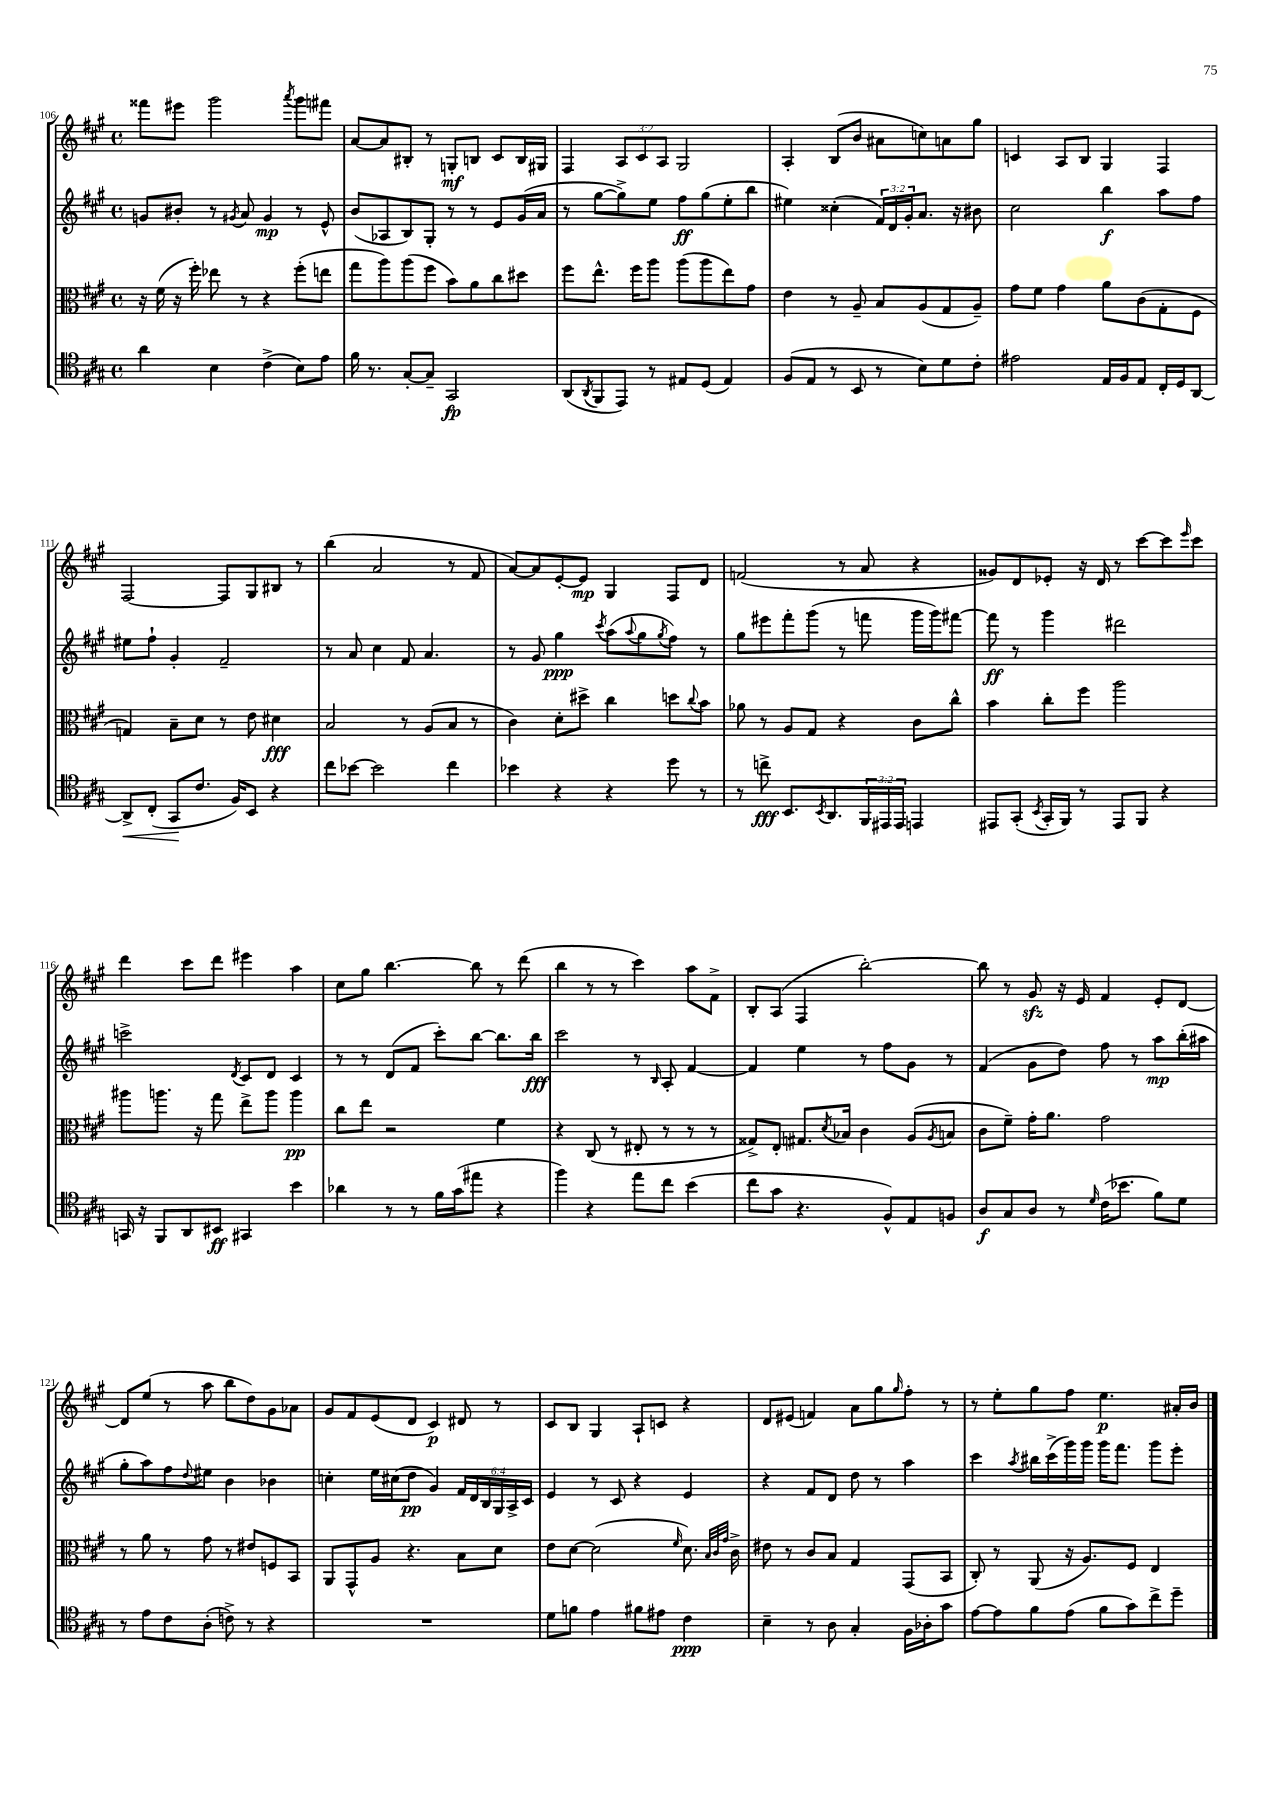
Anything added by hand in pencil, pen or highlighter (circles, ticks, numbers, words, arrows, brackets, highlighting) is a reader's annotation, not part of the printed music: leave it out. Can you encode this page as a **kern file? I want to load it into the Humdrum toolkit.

**kern	**kern	**kern	**kern
*staff4	*staff3	*staff2	*staff1
*clefC4	*clefC3	*clefG2	*clefG2
*k[f#c#g#]	*k[f#c#g#]	*k[f#c#g#]	*k[f#c#g#]
*M4/4	*M4/4	*M4/4	*M4/4
*met(c)	*met(c)	*met(c)	*met(c)
4a	16r	8g	8fff##
.	(16f#	.	.
.	16r	8b#'	8eee#
.	16ff#')	.	.
4B	8ee-	8r	2ggg#
.	.	8qg#	.
.	8r	8a	.
(4c#^	4r	4g#	.
.	.	.	8qaaa
8B)	(8ff#'	8r	8ggg#
8e	8ee	8e^^	8fff#
=	=	=	=
16f#	8gg#	(8b	[8a
8.r	.	.	.
.	8aa)	8A-	8a]
[8G#'	(8aa	8B)	8B#'
8G#~]	8ff#	8G#'	8r
2GG#	8b)	8r	8G'
.	8a	8r	8B
.	8cc#	8e	8c#
.	8dd#	(16g#	16B
.	.	16a	16G#
=	=	=	=
(8AA	8ff#	8r	4F#
8qAA	.	.	.
8FF#	8.ee^^	[8gg#	.
8EE)	.	8gg#^])	12A
.	16ff#	.	.
.	.	.	12c#
8r	8aa	8ee	.
.	.	.	12A
8E#	(8aa	8ff#	2G#
(8D	8aa	(8gg#	.
4E#)	8ee)	8ee'	.
.	8g#	8bb	.
=	=	=	=
(8F#	4e	4ee#)	4A'
8E	.	.	.
8r	8r	(4cc##'	(8B
8BB	8A~	.	8b
8r	8B	24f#)	8a#
.	.	24d	.
.	.	24g#'	.
8B)	(8A	8.a	8cc)
8d	8G#	.	8a
.	.	16r	.
8c#'	8A~)	8b#	8gg#
=	=	=	=
2e#	8g#	2cc#	4c
.	8f#	.	.
.	4g#	.	8A
.	.	.	8B
16E	8a	4bb	4G#
16F#	.	.	.
8E	(8c#	.	.
16C#'	8G#'	8aa	4F#
16D	.	.	.
[8AA	8F#	8ff#	.
=	=	=	=
8AA^]	4G)	8ee#	[2F#
(8C#'	.	8ff#`	.
8GG#	8B~	4g#'	.
8.c#	8d	.	.
.	8r	2f#~	8F#]
16F#)	.	.	.
8BB	8e	.	8G#
4r	4d#	.	8B#
.	.	.	8r
=	=	=	=
8cc#	2B	8r	(4bb
[8b-	.	8a	.
2b-]	.	4cc#	2a
.	8r	8f#	.
.	(8A	4.a	.
4cc#	8B	.	8r
.	8r	.	8f#
=	=	=	=
4b-	4c#)	8r	[8a)
.	.	8g#	8a]
4r	8d'	4gg#	[8e'
.	8dd#^	.	8e]
.	.	8qccc#	.
4r	4cc#	(8aa	4G#
.	.	8qqaa	.
.	.	8gg#	.
.	.	8qgg#	.
8dd	8dd	8ff#)	8F#
.	8qqcc#	.	.
8r	8b	8r	8d
=	=	=	=
8r	8a-	8gg#	(2f
8cc^	8r	8eee#	.
8.BB	8A	8fff#'	.
.	8G#	(8ggg#	.
8qBB	.	.	.
8.AA	.	.	.
.	4r	8r	8r
24FF#	.	8fff	8a
24EE#	.	.	.
24EE#	.	.	.
4EE	8c#	16ggg#	4r
.	.	16ggg#)	.
.	8cc#^^	[8fff#	.
=	=	=	=
8EE#	4b	8fff#]	8g##)
(8GG#'	.	8r	8d
8qBB	.	.	.
16GG#'	8cc#'	4ggg#	8e-'
16FF#)	.	.	.
8r	8ff#	.	16r
.	.	.	16d
8EE#	2aa	2ddd#	8r
8FF#	.	.	[8ccc#
4r	.	.	8ccc#]
.	.	.	16qqeee
.	.	.	8ccc#
=	=	=	=
16GG	8aa#	2ccc^	4ddd
16r	.	.	.
8FF#	8.aa	.	.
8AA	.	.	8ccc#
.	16r	.	.
8BB#	8gg#	.	8ddd
.	.	8qd	.
4GG#	8ee^	8c#	4eee#
.	8aa	8d	.
4b	4aa	4c#	4aa
=	=	=	=
4a-	8cc#	8r	8cc#
.	8ee	8r	8gg#
8r	2r	(8d	[4.bb
8r	.	8f#	.
16f#	.	8ccc#')	.
(16g#	.	.	.
8ee#	.	[8bb	8bb]
4r	4f#	8.bb]	8r
.	.	.	(8ddd
.	.	16bb	.
=	=	=	=
4ff#)	4r	2ccc#	4bb
4r	(8C#	.	8r
.	8r	.	8r
8ee	8E#'	8r	4ccc#)
.	.	16qqB	.
8cc#	8r	8A'	.
(4b	8r	[4f#	8aa
.	8r	.	8f#^
=	=	=	=
8cc#	8G##^)	4f#]	8B'
8g#	8E'	.	(8A
4.r	8.G#	4ee	4F#
.	8qd	.	.
.	16B-	.	.
.	4c#	8r	[2bb')
8F#^^)	.	8ff#	.
8E	(8A	8g#	.
.	8qA	.	.
8F	8B	8r	.
=	=	=	=
8A	8c#	(4f#	8bb]
8G#	8f#~)	.	8r
8A	16g#'	8g#	8g#
.	8.a	.	.
8r	.	8dd)	16r
.	.	.	16e
16qqd	.	.	.
(16c#	2g#	8ff#	4f#
8.b-	.	.	.
.	.	8r	.
8f#)	.	8aa	8e'
8d	.	(16bb'	[8d
.	.	16aa#	.
=	=	=	=
8r	8r	8gg#'	8d]
8e	8a	8aa)	(8ee
8c#	8r	8ff#	8r
.	.	8qqdd	.
(8A'	8g#	8ee#	8aa
8c^)	8r	4b	8bb
8r	8e#	.	8dd)
4r	8F	4b-	8g#
.	8BB	.	8a-
=	=	=	=
1r	8AA	4cc'	8g#
.	8GG#^^	.	8f#
.	8A	16ee	(8e
.	.	(16cc#	.
.	4.r	8dd	8d
.	.	4g#)	4c#)
.	8B	24f#	8d#
.	.	24d	.
.	.	24B	.
.	8d	24G#	8r
.	.	24A^	.
.	.	24c#	.
=	=	=	=
8d	8e	4e	8c#
8f	[8d	.	8B
4e	(2d]	8r	4G#
.	.	8c#	.
8f#	.	4r	8A`
8e#	.	.	8c
.	16qqf#	.	.
4c#	8.d)	4e	4r
.	32qqB	.	.
.	32qqc#	.	.
.	32qqg#	.	.
.	16c#^	.	.
=	=	=	=
4B~	8e#	4r	8d
.	8r	.	(8e#
8r	8c#	8f#	4f)
8A	8B	8d	.
4G#'	4G#	8dd	8a
.	.	8r	8gg#
.	.	.	16qqgg#
16F#	(8GG#	4aa	8ff#'
16A-'	.	.	.
8g#	8BB	.	8r
=	=	=	=
[8e	8C#')	4ccc#	8r
8e]	8r	.	8ee'
.	.	8qaa	.
8f#	(8AA	16bb#	8gg#
.	.	(16ccc#^	.
(8e	16r	16ggg#)	8ff#
.	8.A)	16ggg#	.
8f#	.	16ggg#	4.ee
.	.	8.fff#	.
8g#)	8F#	.	.
8cc#^	4E	8ggg#	.
8dd~	.	8eee'	16a#'
.	.	.	16b
==	==	==	==
*-	*-	*-	*-
